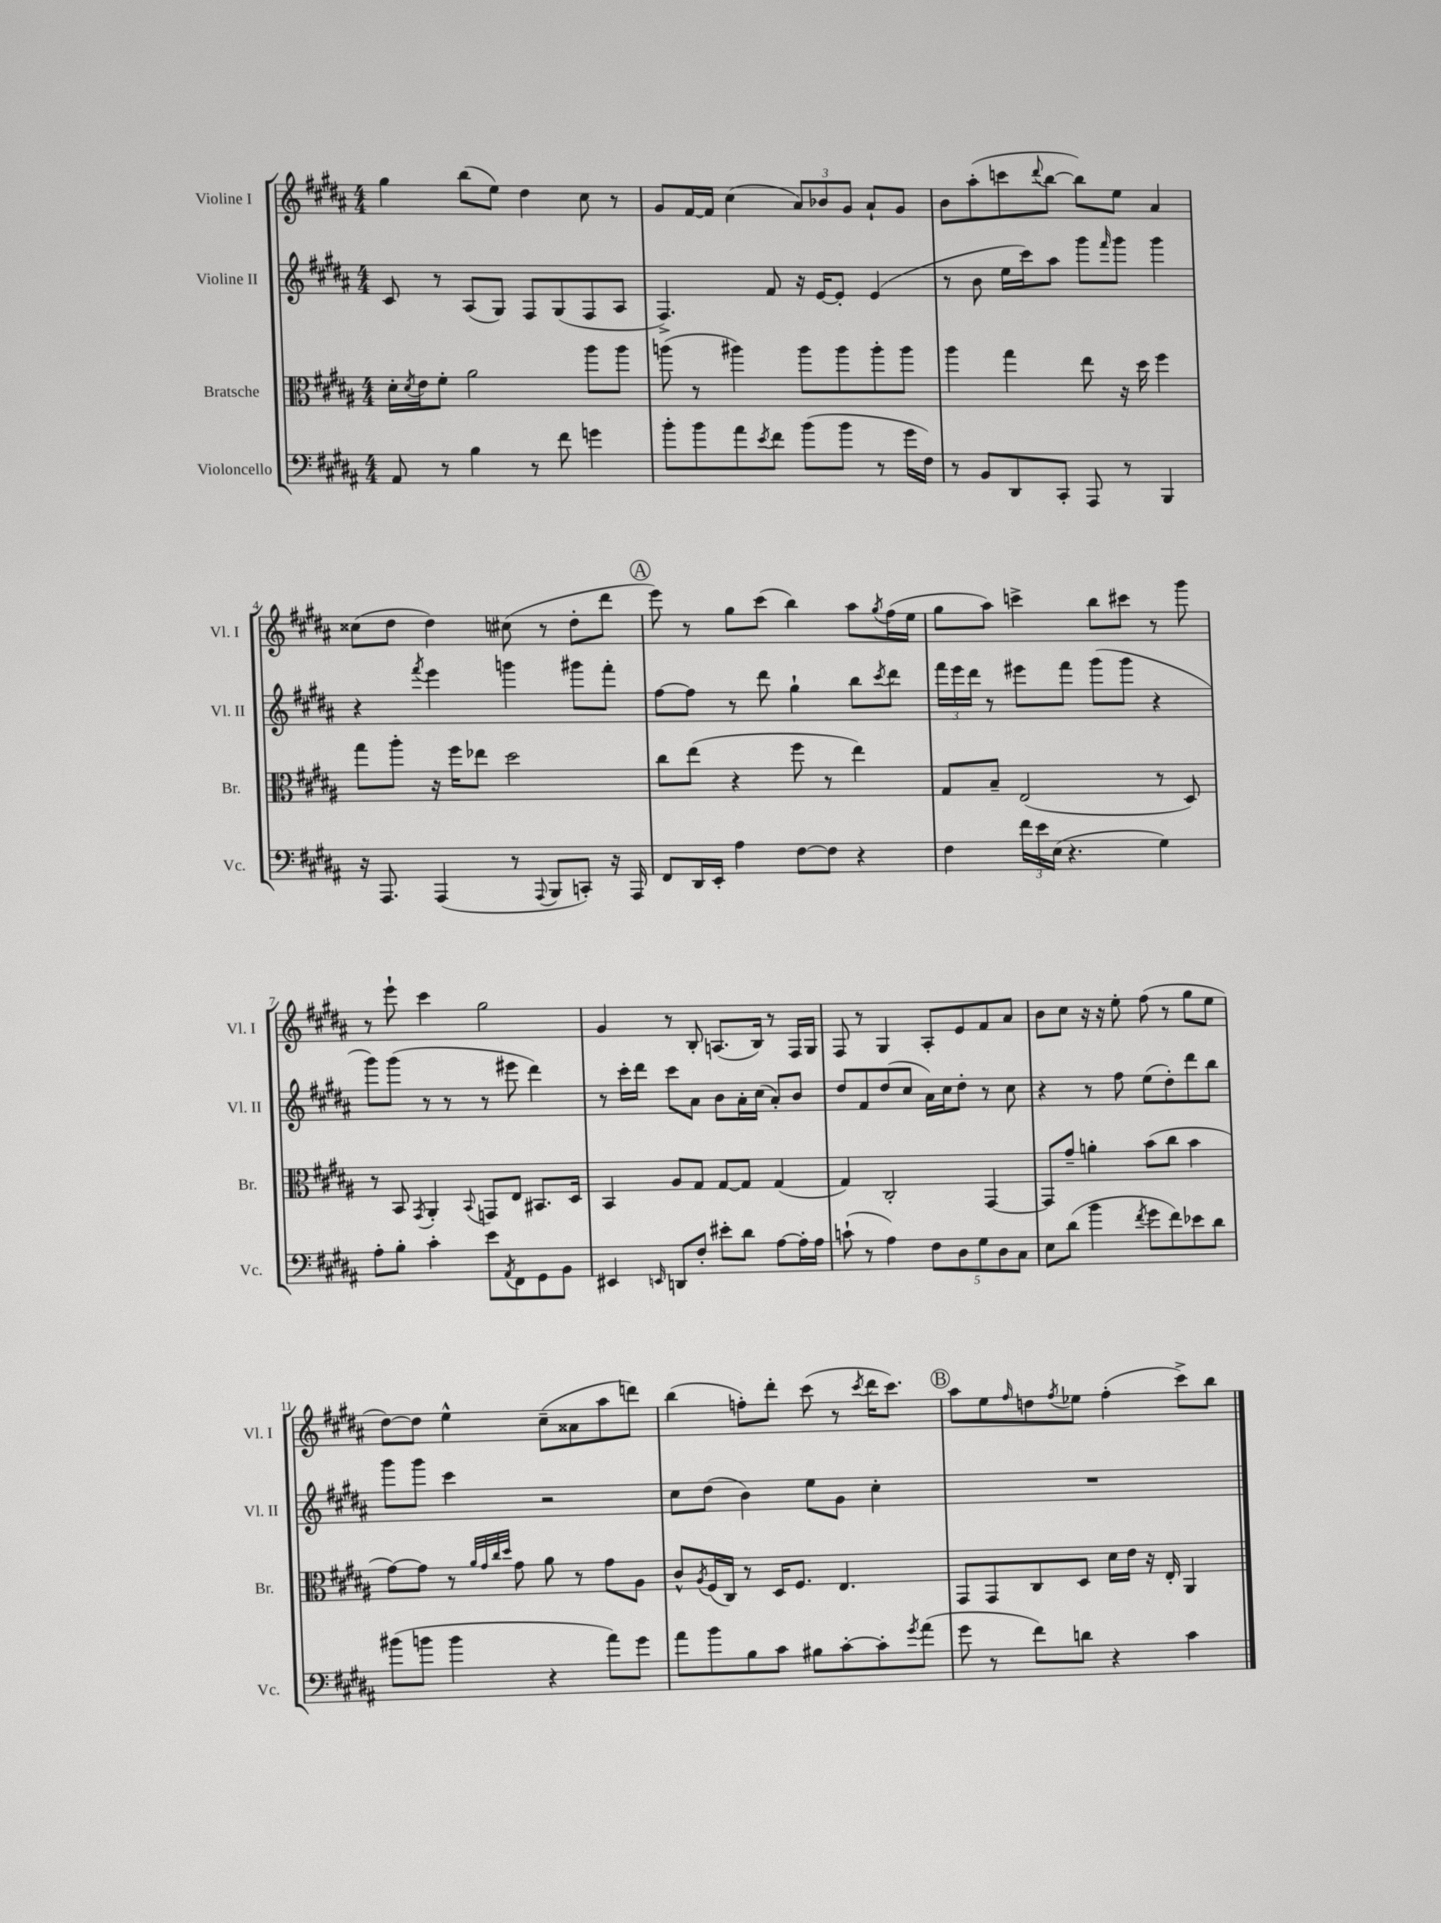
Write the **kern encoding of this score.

**kern	**kern	**kern	**kern
*part4	*part3	*part2	*part1
*staff4	*staff3	*staff2	*staff1
*I"Violoncello	*I"Bratsche	*I"Violine II	*I"Violine I
*I'Vc.	*I'Br.	*I'Vl. II	*I'Vl. I
*clefF4	*clefC3	*clefG2	*clefG2
*k[f#c#g#d#a#]	*k[f#c#g#d#a#]	*k[f#c#g#d#a#]	*k[f#c#g#d#a#]
*M4/4	*M4/4	*M4/4	*M4/4
=1	=1	=1	=1
8AA#/	16d#'\LL	8c#/	4gg#\
.	8qd#/	.	.
.	16e\J	.	.
8r	8f#'\J	8r	.
4B\	2a#\	(8A#/L	(8bb\L
.	.	8G#/J)	8ee\J)
8r	.	8F#/L	4dd#\
8f#\	.	(8G#/	.
4gn\	8aa#\L	8F#/	8cc#\
.	8aa#\J	8A#/J	8r
=2	=2	=2	=2
8b'\L	(8aan\	4.F#^/)	8g#/L
8b\	8r	.	[16f#/L
.	.	.	16f#/JJ]
8a#\	4aa#X\)	.	(4cc#\
8qe/	.	.	.
8f#\J	.	8f#/	.
(8b\L	8aa#\L	16r	12a#/L)
.	.	[16e/KL	.
.	.	.	12b-X/
8b\J	8aa#\	8e'/J]	.
.	.	.	12g#/J
8r	8aa#'\	(4e/	8a#`/L
16g#\LL	8aa#\J	.	8g#/J
16F#\JJ)	.	.	.
=3	=3	=3	=3
8r	4aa#\	8r	8b\L
8BB/L	.	8b\	(8aa#'\
8DD#/	4gg#\	16ee\LL	8cccn\
.	.	16ccc#\J)	.
.	.	.	8qqddd#/
8CC#'/J	.	8aa#\J	[8bb\J
8AAA#/	8ee\	8ggg#\L	8bb\L])
.	.	16qqfff#/	.
8r	16r	8ggg#\J	8ee\J
.	16dd#\	.	.
4BBB/	4ff#\	4ggg#\	4a#/
!!LO:LB:g=z
=4	=4	=4	=4
16r	8gg#\L	4r	(8cc##X\L
8.AAA#/	.	.	.
.	8aa#'\J	.	8dd#\J
.	.	8qfff#/	.
(4AAA#/	16r	4eee\	4dd#\)
.	16ff#\KL	.	.
.	8ee-X\J	.	.
8r	2dd#\	4gggn\	(8cc#X\
8qqAAA#/	.	.	.
8BBB/L	.	.	8r
8CCn'/J)	.	8ggg#X\L	8dd#'\L
16r	.	8fff#'\J	8ddd#\J
16AAA#/	.	.	.
!!LO:REH:place=s1:t=A
=5	=5	=5	=5
8FF#/L	8cc#\L	[8ff#\L	8eee\)
16DD#/L	(8ee\J	8ff#\J]	8r
16EE'/JJ	.	.	.
4A#\	4r	8r	8gg#\L
.	.	8ddd#\	(8ccc#\J
[8F#\L	8ff#\	4gg#`\	4bb\)
8F#\J]	8r	.	.
4r	4ee\)	8bb\L	8aa#\L
.	.	8qccc#/	8qgg#/
.	.	8ddd#\J	(16ff#\L
.	.	.	16ee\JJ
=6	=6	=6	=6
4F#\	8G#/L	24fff#\LL	8gg#\L
.	.	24eee\	.
.	.	24ddd#\JJ	.
.	8B~/J	8r	8aa#\J)
24f#\LL	(2E/	8eee#X\L	4cccn^\
24e\	.	.	.
(24E\JJ	.	.	.
4.r	.	8fff#\J	.
.	.	(8ggg#\L	8bb\L
.	.	8ggg#\J	8ccc#X\J
4G#\)	8r	4r	8r
.	8D#/)	.	8ggg#\
!!LO:LB:g=z
=7	=7	=7	=7
8A#'\L	8r	8ggg#\L)	8r
8B'\J	8BB/	(8ggg#\J	8eee`\
.	8qGG#/	.	.
4c#'\	4AA#'/	8r	4ccc#\
.	.	8r	.
.	8qqBB/	.	.
8e\L	8GGn/L	8r	2gg#\
8qAA#/	.	.	.
8FF#\	8E/J	8eee#X\	.
8GG#\	8.BB#X/L	4ddd#\)	.
8BB\J	.	.	.
.	16D#/Jk	.	.
=8	=8	=8	=8
4EE#X/	4BB/	8r	4g#/
.	.	16ccc#'\LL	.
.	.	16ddd#\JJ	.
16qqEEn/	.	.	.
8DDn/L	8A#/L	8ccc#\L	8r
8F#'/J	8G#/J	8a#\J	8B'/
8e#X'\L	[8G#/L	8b\L	(8.An/L
8d#\J	8G#/J]	16a#'\L	.
.	.	(16cc#\JJ	16B/Jk)
[8A#\L	(4G#/	8a#'/L)	8r
16A#'\L]	.	8b/J	16F#/LL
16A#\JJ	.	.	16G#/JJ
=9	=9	=9	=9
(8cn`\	4G#/)	8dd#/L	8F#/
8r	.	8f#/	8r
4A#\)	2C#'/	(8dd#/	4G#/
.	.	8cc#/J	.
10F#\L	.	16a#\LL)	8A#'/L
.	.	16cc#\J	.
10D#\	.	.	.
.	.	8dd#'\J	8e/
10G#\	.	.	.
.	[4GG#/	8r	8f#/
10D#\	.	.	.
.	.	8cc#\	8a#/J
10C#\J	.	.	.
=10	=10	=10	=10
8E\L	8GG#/L]	4r	8b\L
(8d#\J	8g#~/J	.	8cc#\J
4b\	4an'\	8r	16r
.	.	.	16r
.	.	8ff#\	8ee'\
8qf#/	.	.	.
8g#\L	(8b\L	(8ee\L	(8ff#\
8f#\)	8cc#\J	8dd#'\)	8r
8e-X\	4b\	8ddd#\	8gg#\L
8d#\J	.	8bb\J	8ee\J
!!LO:LB:g=z
=11	=11	=11	=11
(8b#X\L	[8g#\L)	8ggg#\L	[8dd#\L)
8bn\J	8g#\J]	8ggg#\J	8dd#\J]
4b\	8r	4ccc#\	4ee^^\
.	32qqa#/LLL	.	.
.	32qqg#/	.	.
.	32qqcc#/	.	.
.	32qqdd#/JJJ	.	.
.	8g#\	.	.
4r	8a#\	2r	(8cc#~\L
.	8r	.	8a##X\
8a#\L)	8g#\L	.	8aa#\
8g#\J	8A#\J	.	8dddn\J)
=12	=12	=12	=12
8a#\L	8c#^^/L	8cc#\L	(4bb\
.	8qA#/	.	.
8b\	(16F#/L	(8dd#\J	.
.	16C#/JJ)	.	.
8B\	8r	4b\)	8ffn'\L)
8c#\J	16D#/KL	.	8ddd#'\J
.	8.F#/J	.	.
8B#X\L	.	8ee\L	(8ccc#\
[8c#'\	4.E/	8g#\J	8r
.	.	.	8qccc#/
8c#'\]	.	4cc#'\	16ddd#\KL
.	.	.	8.ccc#\J)
8qg#/	.	.	.
(8a#\J	.	.	.
!!LO:REH:place=s1:t=B
=13	=13	=13	=13
8g#\	8GG#/L	1r	8aa#\L
8r	8GG#/	.	8ee\
.	.	.	16qqff#/
8f#\L)	8C#/	.	8ddn\
.	.	.	8qff#/
8dn\J	8D#/J	.	8ee-X\J
4r	16d#\LL	.	(4ff#'\
.	16e\JJ	.	.
.	16r	.	.
.	16E'/	.	.
4c#\	4AA#/	.	8ccc#^\L)
.	.	.	8bb\J
==	==	==	==
*-	*-	*-	*-
